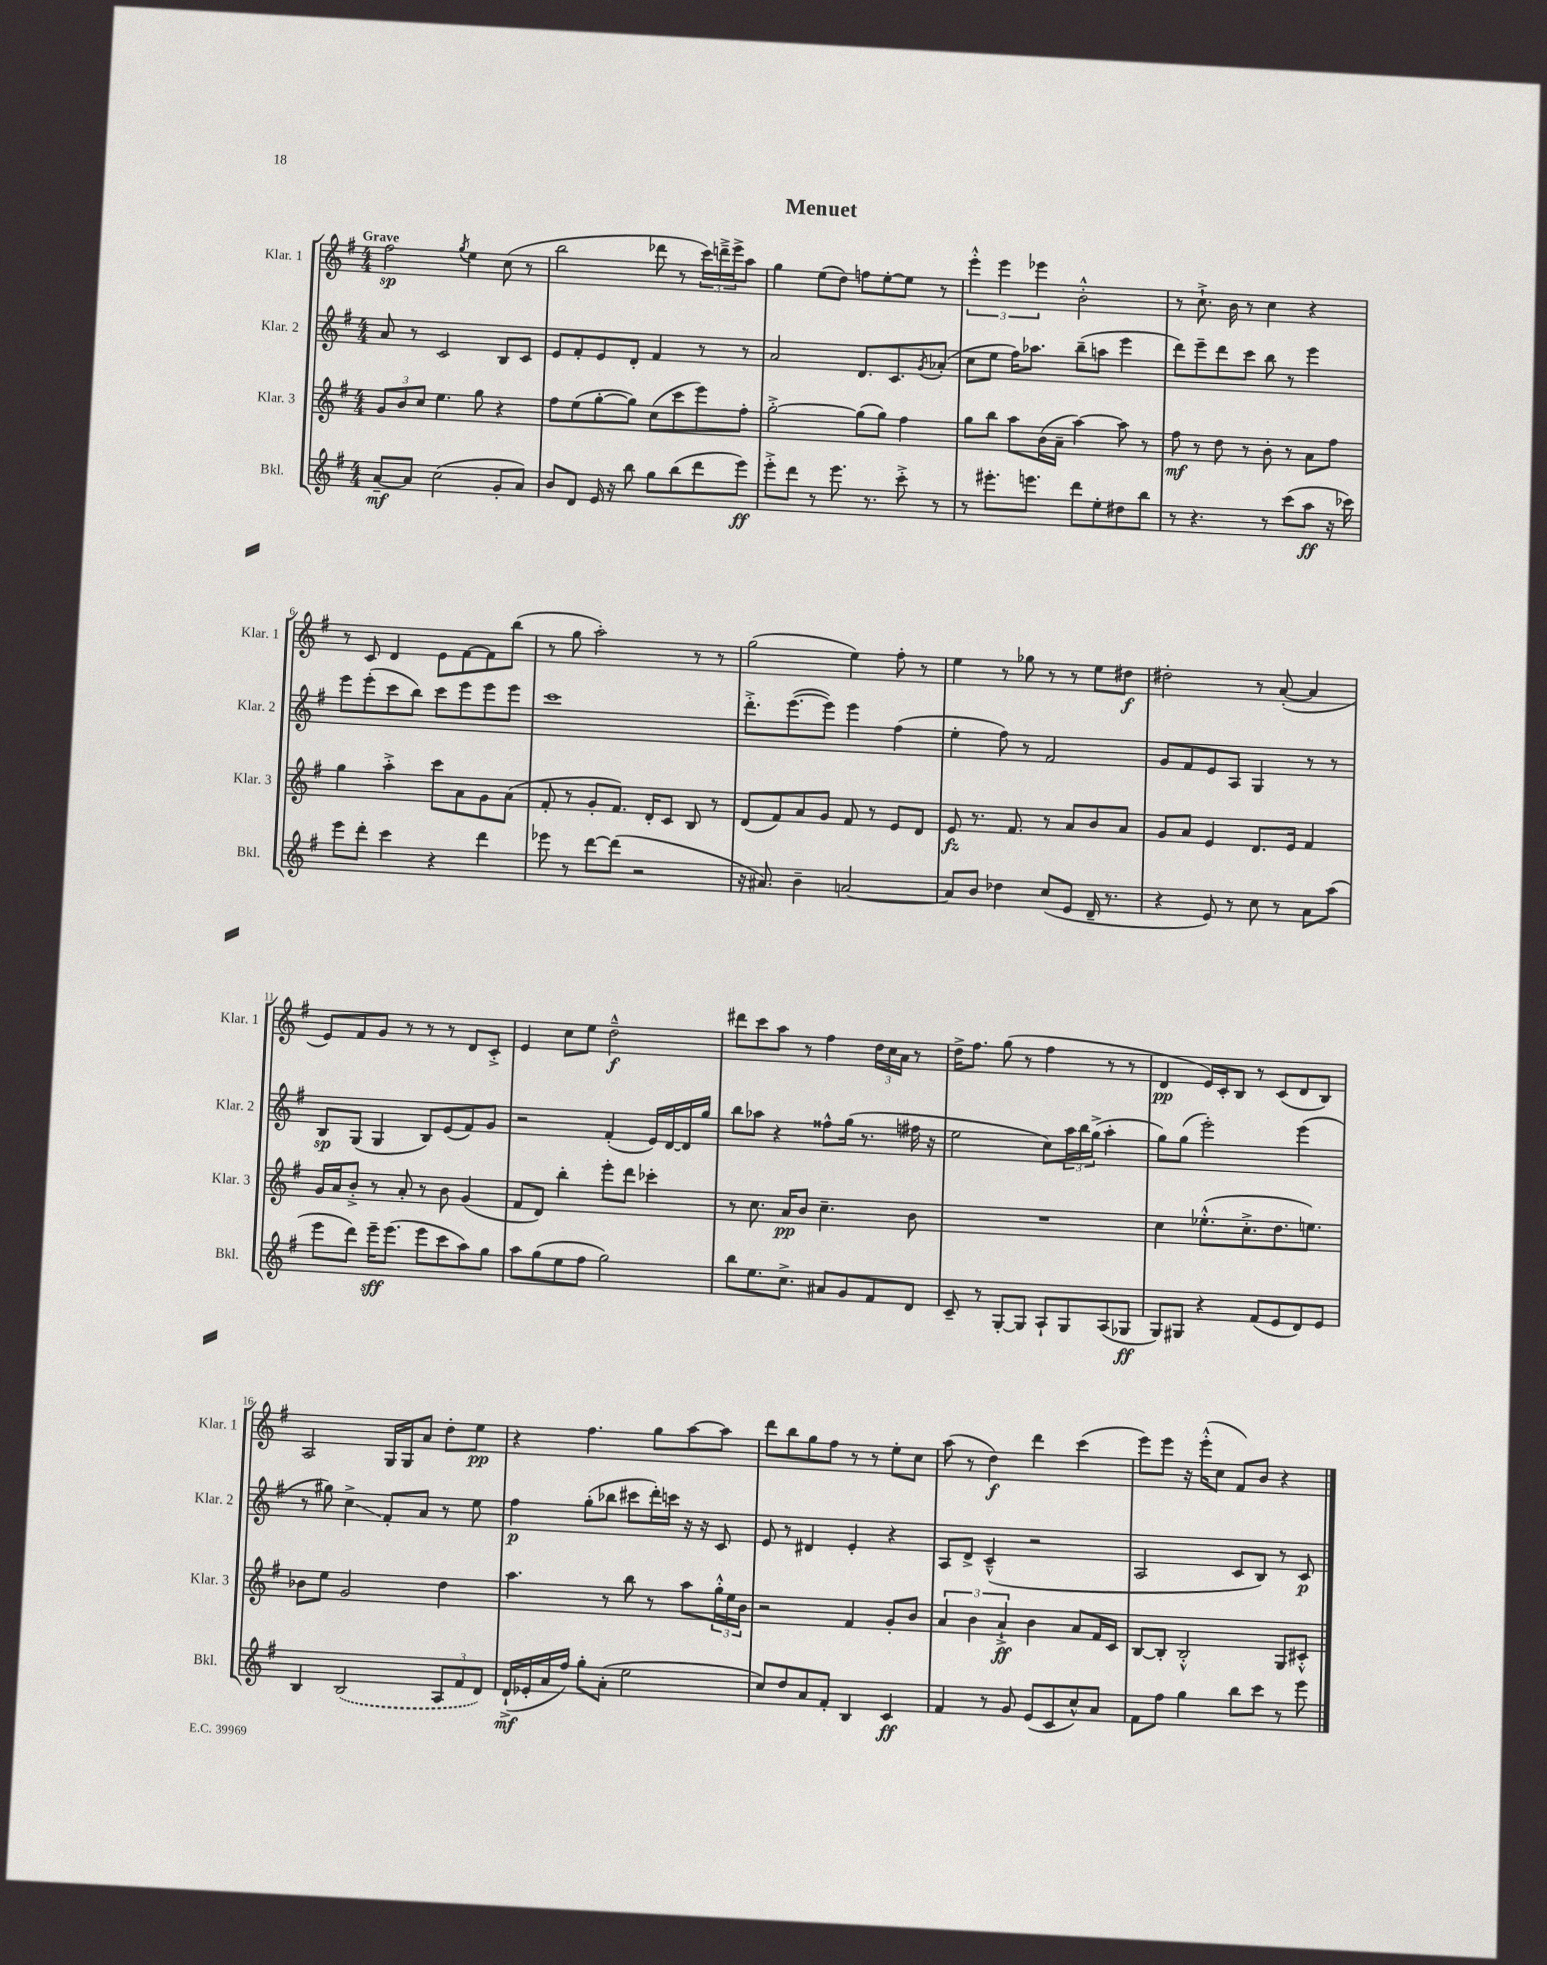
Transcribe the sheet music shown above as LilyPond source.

\header { title = "Menuet" }
<<
\new StaffGroup <<
\new Staff = "s0" \with { instrumentName = "Klar. 1" shortInstrumentName = "Klar. 1" } {
    \clef treble \key g \major \numericTimeSignature \time 4/4 \tempo "Grave"
    fis''2\sp \acciaccatura { g''8 } e''4 c''8( r8 |
    b''2 des'''8 r8 \tuplet 3/2 { c'''16) d'''16---> e'''16-> } a''8 |
    g''4 e''8( d''8) f''8 e''8~-. e''8 r8 |
    \tuplet 3/2 { e'''4-.-^ e'''4 ees'''4 } b'2-.-^ |
    r8 c''8.-!-> b'16 r8 c''4 r4 |
    r8 c'8 d'4 e'8 fis'8~ fis'8 b''8( |
    r8 g''8 a''2-.) r8 r8 |
    g''2( e''4) fis''8-. r8 |
    e''4 r8 ges''8 r8 r8 e''8 dis''8\f |
    dis''2-. r8 a'8~-.( a'4 |
    e'8) fis'8 g'8 r8 r8 r8 d'8 c'8-.-> |
    e'4 c''8 e''8 d''2---^\f |
    dis'''8 c'''8 a''8 r8 fis''4 \tuplet 3/2 { d''16 c''16 a'16 } r8 |
    d''16-> fis''8. g''8( r8 fis''4 r8 r8 |
    d'4\pp e'16) c'16-. b8 r8 c'8( d'8 b8) |
    a2 g16 g16 a'8 d''8-. e''8\pp |
    r4 fis''4. g''8 a''8~ a''8 |
    d'''8 b''8 g''8 fis''8 r8 r8 e''8-. c''8 |
    a''8( r8 d''4\f) d'''4 c'''4( |
    e'''8) e'''8 r16 e'''16-.-^( c''8 fis'8) b'8 r4 \bar "|." |
}
\new Staff = "s1" \with { instrumentName = "Klar. 2" shortInstrumentName = "Klar. 2" } {
    \clef treble \key g \major \numericTimeSignature \time 4/4
    a'8 r8 c'2 b8 c'8 |
    e'8 fis'8-. e'8 d'8-. fis'4 r8 r8 |
    a'2 d'8. c'8. \acciaccatura { g'8 } aes'8-.( |
    c''8 e''8 fis''16) aes''8. b''8--( a''8 e'''4 |
    d'''8) e'''8-- d'''8 c'''8 b''8 r8 e'''4 |
    e'''8 e'''8-.( c'''8 b''8) c'''8 e'''8 e'''8 e'''8 |
    c'''1 |
    d'''8.-.-> e'''8.~( e'''8) e'''4 fis''4( |
    e''4-. fis''8) r8 fis'2 |
    g'8 fis'8 e'8 a8 g4 r8 r8 |
    b8\sp g8( g4 b8) e'8( fis'8) g'8 |
    r2 fis'4-.( e'16) d'16~ d'16 g''16 |
    b''8 aes''8 r4 fisis''8-^ g''16( r8. fis''16 r16 |
    e''2 c''8) \tuplet 3/2 { a''16 b''16 g''16->( } a''4-. |
    g''8) g''8( e'''2-.) e'''4( |
    r8 gis''8) c''4->\glissando fis'8-. a'8 r8 e''8 |
    fis''4\p g''8-.( bes''8 cis'''8 d'''16-.) c'''16 r16 r16 c'8 |
    e'8 r8 dis'4 e'4-. r4 |
    a8 d'8-> c'4---^( r2 |
    a2 c'8 b8) r8 c'8\p \bar "|." |
}
\new Staff = "s2" \with { instrumentName = "Klar. 3" shortInstrumentName = "Klar. 3" } {
    \clef treble \key g \major \numericTimeSignature \time 4/4
    \tuplet 3/2 { g'8 b'8 c''8 } e''4. g''8 r4 |
    fis''8 e''8( g''8~-. g''8) c''8( c'''8 e'''8) fis''8-. |
    g''2~-.-> g''8( g''8) fis''4 |
    g''8 b''8 a''8 b'16( a'16-- a''4~) a''8 r8 |
    fis''8\mf r8 d''8 r8 b'8-. r8 a'8 fis''8 |
    g''4 a''4-.-> c'''8 a'8 g'8 a'8( |
    fis'8-. r8 g'8-. fis'8.) d'16-. c'8 b8 r8 |
    d'8( fis'8) a'8 g'8 fis'8 r8 e'8 d'8 |
    e'8\fz r8. fis'8. r8 a'8 b'8 a'8 |
    g'8 a'8 e'4 d'8. e'16 fis'4 |
    g'16 a'16 b'8-.-> r8 a'8-. r8 b'8 g'4( |
    fis'8 d'8) b''4-. e'''8-. d'''8 ces'''4-. |
    r8 c''8. a'16\pp b'8 c''4.-- b'8 |
    R1 |
    c''4 ees''8.-.-^( c''8.-.-> d''8. e''8.) |
    bes'8 e''8 g'2 d''4 |
    a''4. r8 b''8 r8 a''8 \tuplet 3/2 { g''16-.-^ e''16 b'16 } |
    r2 fis'4 g'8-. b'8 |
    \tuplet 3/2 { a'4 b'4 a'4-!->\ff } b'4 a'8 fis'16 c'16 |
    b8~ b8-. b2-.-^ g8 cis'8-.-^ \bar "|." |
}
\new Staff = "s3" \with { instrumentName = "Bkl." shortInstrumentName = "Bkl." } {
    \clef treble \key g \major \numericTimeSignature \time 4/4
    a'8~--\mf a'8 c''2( g'8-. a'8) |
    b'8 d'8 e'16 r16 b''8 g''8 b''8( d'''8 e'''8\ff) |
    e'''8-.-> d'''8 r8 e'''8. r8. c'''8-.-> r8 |
    r8 eis'''8.-. e'''8. d'''8 e''8-. dis''8 b''8 |
    r8 r4. r8 c'''8( a''8\ff r16 ces'''16) |
    e'''8 d'''8-. c'''4 r4 d'''4 |
    ees'''8 r8 d'''8~ d'''8( r2 |
    r16 ais'8.) b'4-- a'2~ |
    a'8 b'8 des''4 c''8( e'8 d'16-- r8. |
    r4 e'8) r8 c''8 r8 a'8 a''8( |
    e'''8 d'''8) e'''16--\sff e'''8.( e'''8 c'''8 a''8) g''8 |
    a''8 g''8( e''8 fis''8 g''2) |
    b''8 e''8. c''8.-> ais'8 g'8 fis'8 d'8 |
    c'8-- r8 g8~-. g8 a8-! g8 a8( ges8\ff |
    g8) gis8 r4 fis'8( e'8 d'8) e'8 |
    b4 \once \slurDashed b2( \tuplet 3/2 { a8 fis'8 d'8) } |
    d'16-!->\mf( ees'16-. a'16 fis''16) g''8-. a'8-.( e''2 |
    c''8) d''8 a'8 fis'8-. b4 c'4\ff |
    fis'4 r8 g'8 e'8( c'8 c''8-^) a'8 |
    fis'8 fis''8 g''4 b''8 c'''8 r8 e'''8 \bar "|." |
}
>>
>>
